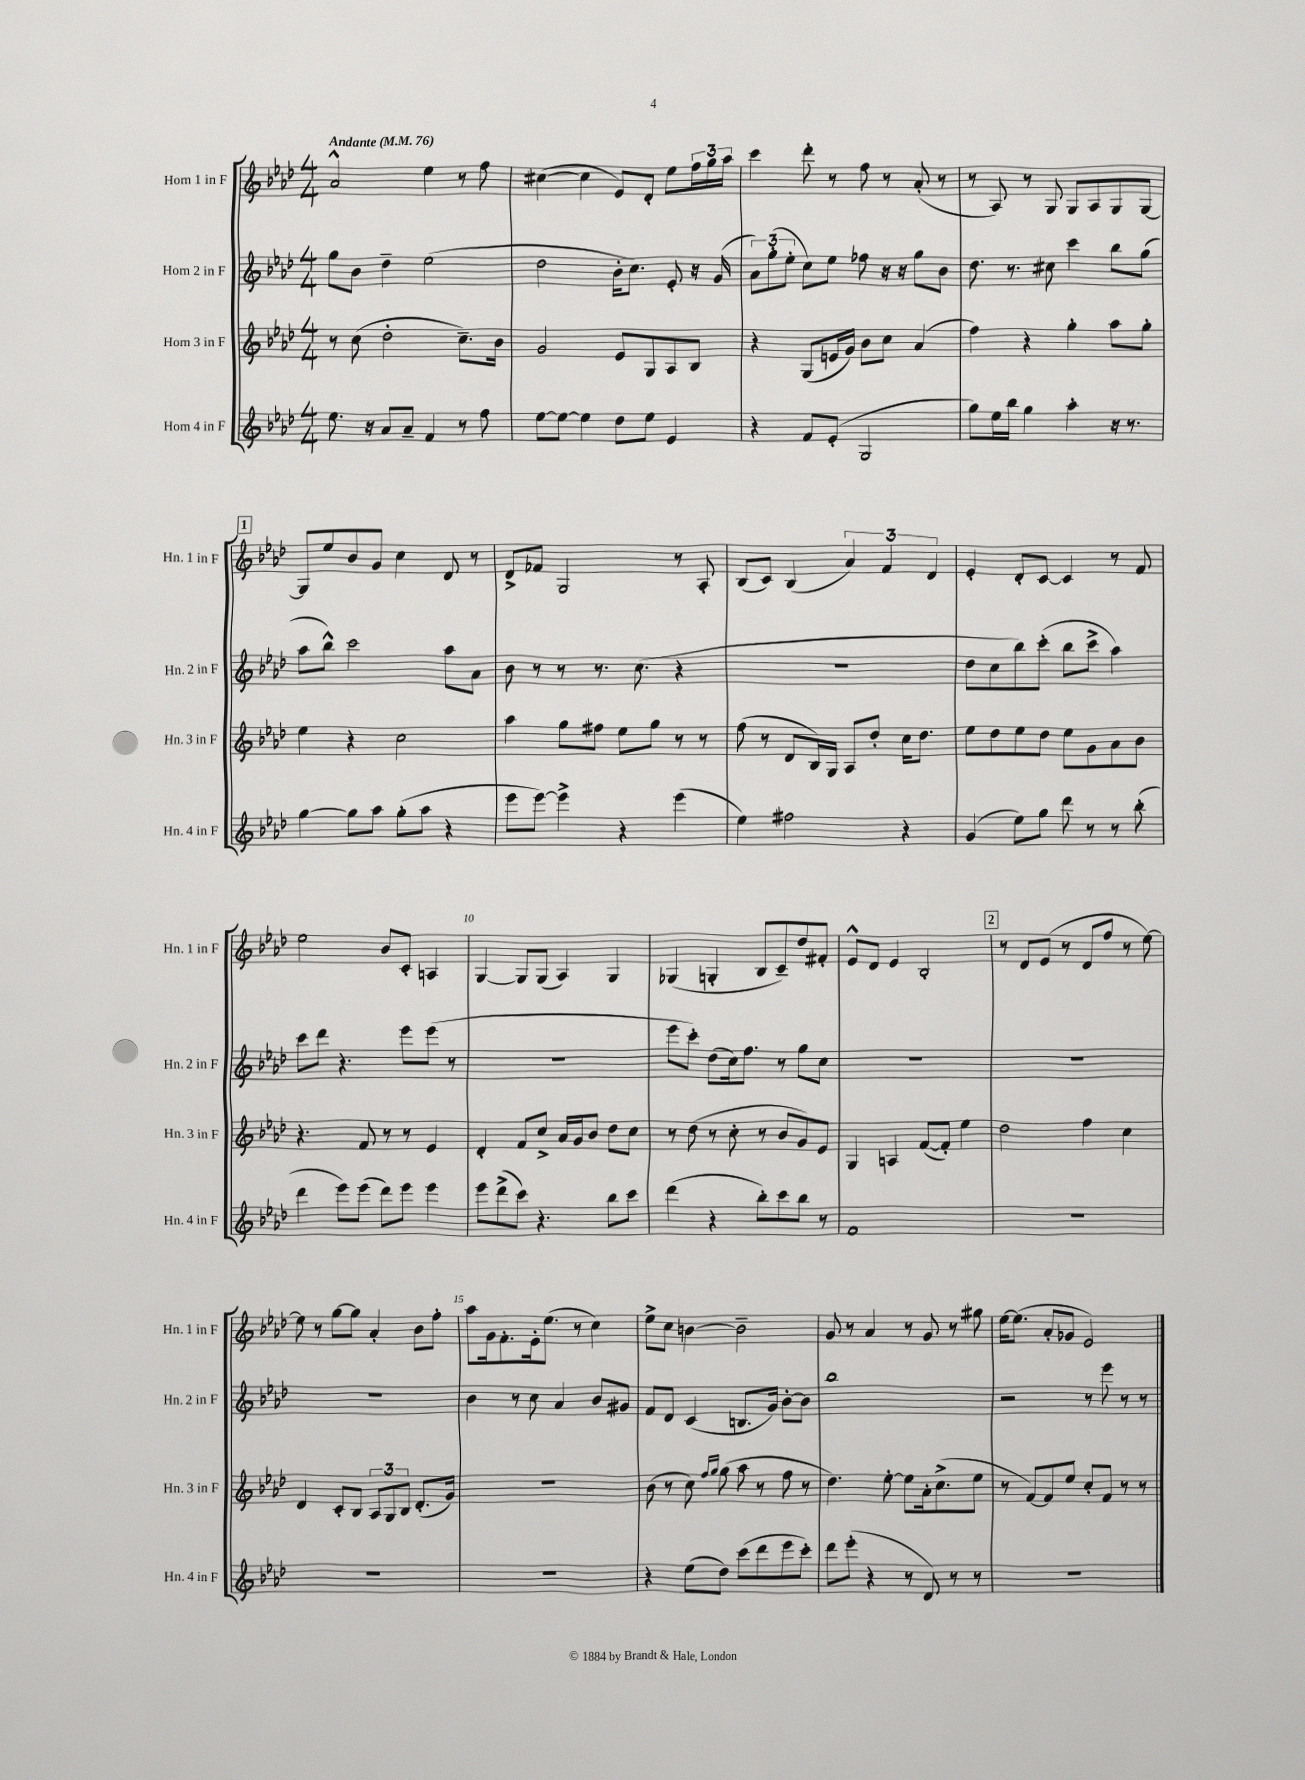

**kern	**kern	**kern	**kern
*staff4	*staff3	*staff2	*staff1
*clefG2	*clefG2	*clefG2	*clefG2
*k[b-e-a-d-]	*k[b-e-a-d-]	*k[b-e-a-d-]	*k[b-e-a-d-]
*M4/4	*M4/4	*M4/4	*M4/4
*MM76	*MM76	*MM76	*MM76
8.ee-\	8r	8gg\L	2a-^^/
.	(8cc\	8b-\J	.
16r	.	.	.
8a-/L	2dd-'\	4dd-~\	.
8a-~/J	.	.	.
4f/	.	(2ee-\	4ee-\
8r	8.cc~\L)	.	8r
8ff\	.	.	8ff\
.	16b-\Jk	.	.
=	=	=	=
[8ee-\L	2g/	2dd-\	([4cc#\
8ee-\_J	.	.	.
4ee-\]	.	.	4cc#\]
8dd-\L	8e-/L	16b-'\LK	8e-/L)
.	.	8.cc\J)	.
8ee-\J	8G/	.	8d-'/J
4e-/	8A-/	8e-'/	8ee-\L
.	8B-/J	16r	24ff\L
.	.	.	24gg\
.	.	(16g/	.
.	.	.	24aa-\JJ
=	=	=	=
4r	4r	12a-\L)	4ccc\
.	.	(12gg'\	.
.	.	12ee-'\J	.
8f/L	(8G/L	8cc\L)	8ddd-'\
(8e-'/J	16e/L	8ee-\J	8r
.	16g/JJ)	.	.
2G/	8b-\L	8ff-\	8ff\
.	8cc\J	16r	8r
.	.	16r	.
.	(4a-/	8gg\L	(8a-'/
.	.	8b-\J	8r
=	=	=	=
8gg\L)	4ff\)	8.dd-\	8r
16ee-\L	.	.	8A-/)
16bb-\JJ	.	8.r	.
4gg\	4r	.	8r
.	.	8cc#\	8G/
4aa-'\	4gg'\	4ccc\	8G/L
.	.	.	8A-/
16r	8aa-\L	8bb-\L	8G/
8.r	.	.	.
.	8gg'\J	(8gg\J	[8G/J
=	=	=	=
[4gg\	4ee-\	8aa-\L	8G/]L
.	.	8bb-^^\J)	8ee-/
8gg\]L	4r	2ccc\	8b-/
8aa-\J	.	.	8g/J
(8gg'\L	2cc\	.	4cc\
8aa-\J	.	.	.
4r	.	8aa-\L	8d-/
.	.	8a-\J	8r
=	=	=	=
8eee-\L	4aa-\	8b-\	8d-^/L
[8eee-\J)	.	8r	8f-/J
4eee-^\]	8gg\L	8r	2G/
.	8ff#\J	8.r	.
4r	8ee-\L	.	.
.	.	(8.cc\	.
.	8gg\J	.	.
(4eee-\	8r	4r	8r
.	8r	.	8A-'/
=	=	=	=
4ee-\)	(8ff\	1r	(8B-/L
.	8r	.	8c/J)
2ff#\	8d-/L	.	(4B-/
.	16B-/L)	.	.
.	16G/JJ	.	.
.	8A-/L	.	6a-/)
.	8dd-'/J	.	.
.	.	.	6f/
4r	16cc\LK	.	.
.	8.dd-\J	.	.
.	.	.	6d-/
=	=	=	=
(4g/	8ee-\L	8dd-\L	4e-'/
.	8dd-\	8cc\	.
8ee-\L)	8ee-\	8bb-\)	8d-'/L
8gg\J	8dd-\J	(8ccc'\J	[8c/J
8ddd-\	8ee-\L	8bb-\L	4c/]
8r	8g\	8ccc^\J	.
8r	8a-\	4aa-\)	8r
(8bb-'\	8b-\J	.	8f/
=	=	=	=
4ddd-\	4.r	8ccc\L	2ee-\
.	.	8ddd-\J	.
8eee-\L)	.	4.r	.
(8eee-\J	8f/	.	.
8ddd-\L)	8r	.	8b-/L
8eee-\J	8r	8eee-\L	8c'/J
4eee-\	4e-/	(8eee-\J	4A/
.	.	8r	.
=	=	=	=
8eee-\L	4d-'/	1r	[4G/
(8ddd-^\	.	.	.
8ccc\J)	8f/L	.	8G/]L
4.r	8cc^/J	.	(8G/J
.	16a-/LL	.	4A-/)
.	16g/J	.	.
.	8b-/J	.	.
8bb-\L	8dd-\L	.	4G/
8ccc\J	8cc\J	.	.
=	=	=	=
(4ddd-\	8r	8eee-\L	(4G-/
.	(8dd-\	8ccc'\J)	.
4r	8r	(8dd-\L	4G'/
.	8cc'\	16cc\k)	.
.	.	8.ff\J	.
8bb-'\L)	8r	.	8B-/L
8ccc\	8b-/L	8r	8c~/)
8bb-\J	8g/)	8gg\L	8dd-/
8r	8e-/J	8cc\J	8f#'/J
=	=	=	=
1f	4G/	1r	8e-^^/L
.	.	.	8d-/J
.	4A/	.	4e-/
.	([8f/L	.	2B-'/
.	8f'/]J)	.	.
.	4ee-\	.	.
=	=	=	=
1r	2dd-\	1r	8r
.	.	.	8d-/L
.	.	.	(8e-/J
.	.	.	8r
.	4ff\	.	8d-/L
.	.	.	8ff/J
.	4cc\	.	8r
.	.	.	[8ee-\)
=	=	=	=
1r	4d-/	1r	8ee-\]
.	.	.	8r
.	8c'/L	.	[8gg\L
.	8B-/J	.	8gg\]J
.	12A-/L	.	4a-'/
.	12G/	.	.
.	12B-/J	.	.
.	(8.d-'/L	.	8b-\L
.	.	.	8ff'\J
.	16g/Jk)	.	.
=	=	=	=
1r	1r	4b-\	8aa-\L
.	.	.	16g\k
.	.	.	8.f'\
.	.	8r	.
.	.	8cc\	16e-'\k
.	.	.	(8.ee-\J
.	.	4a-/	.
.	.	.	8r
.	.	8b-/L	4cc\)
.	.	8g#/J	.
=	=	=	=
4r	(8b-\	8f/L	8ee-^\L
.	8r	8d-/J	8cc\J
(8ee-\L	8cc\)	(4c/	[4b\
.	16qqff/LL	.	.
.	16qqgg/JJ	.	.
8dd-\J)	(8gg\	.	.
(8ccc\L	8aa-\	8.B/L	2b~\]
8ddd-\	8r	.	.
.	.	16g/Jk)	.
8eee-\	8ff\	[8b-'\L	.
8ccc'\J)	8r	8b-\]J	.
=	=	=	=
8ddd-\L	4.dd-\)	1bb-	8g/
(8eee-'\J	.	.	8r
4r	.	.	4a-/
.	[8ee-'\	.	.
8r	8ee-\]L	.	8r
8d-/)	16a-'\k	.	8g/
.	(8.cc^\	.	.
8r	.	.	8r
8r	8ee-\J	.	8gg#\
=	=	=	=
1r	8r	2r	[16ee-\LK
.	.	.	(8.ee-\]J
.	[8f/L)	.	.
.	8f/]	.	8a-'/L
.	8ee-/J	.	8g-/J
.	8cc'/L	8r	2e-/)
.	8f/J	8eee-\	.
.	8r	8r	.
.	8r	8r	.
==	==	==	==
*-	*-	*-	*-
